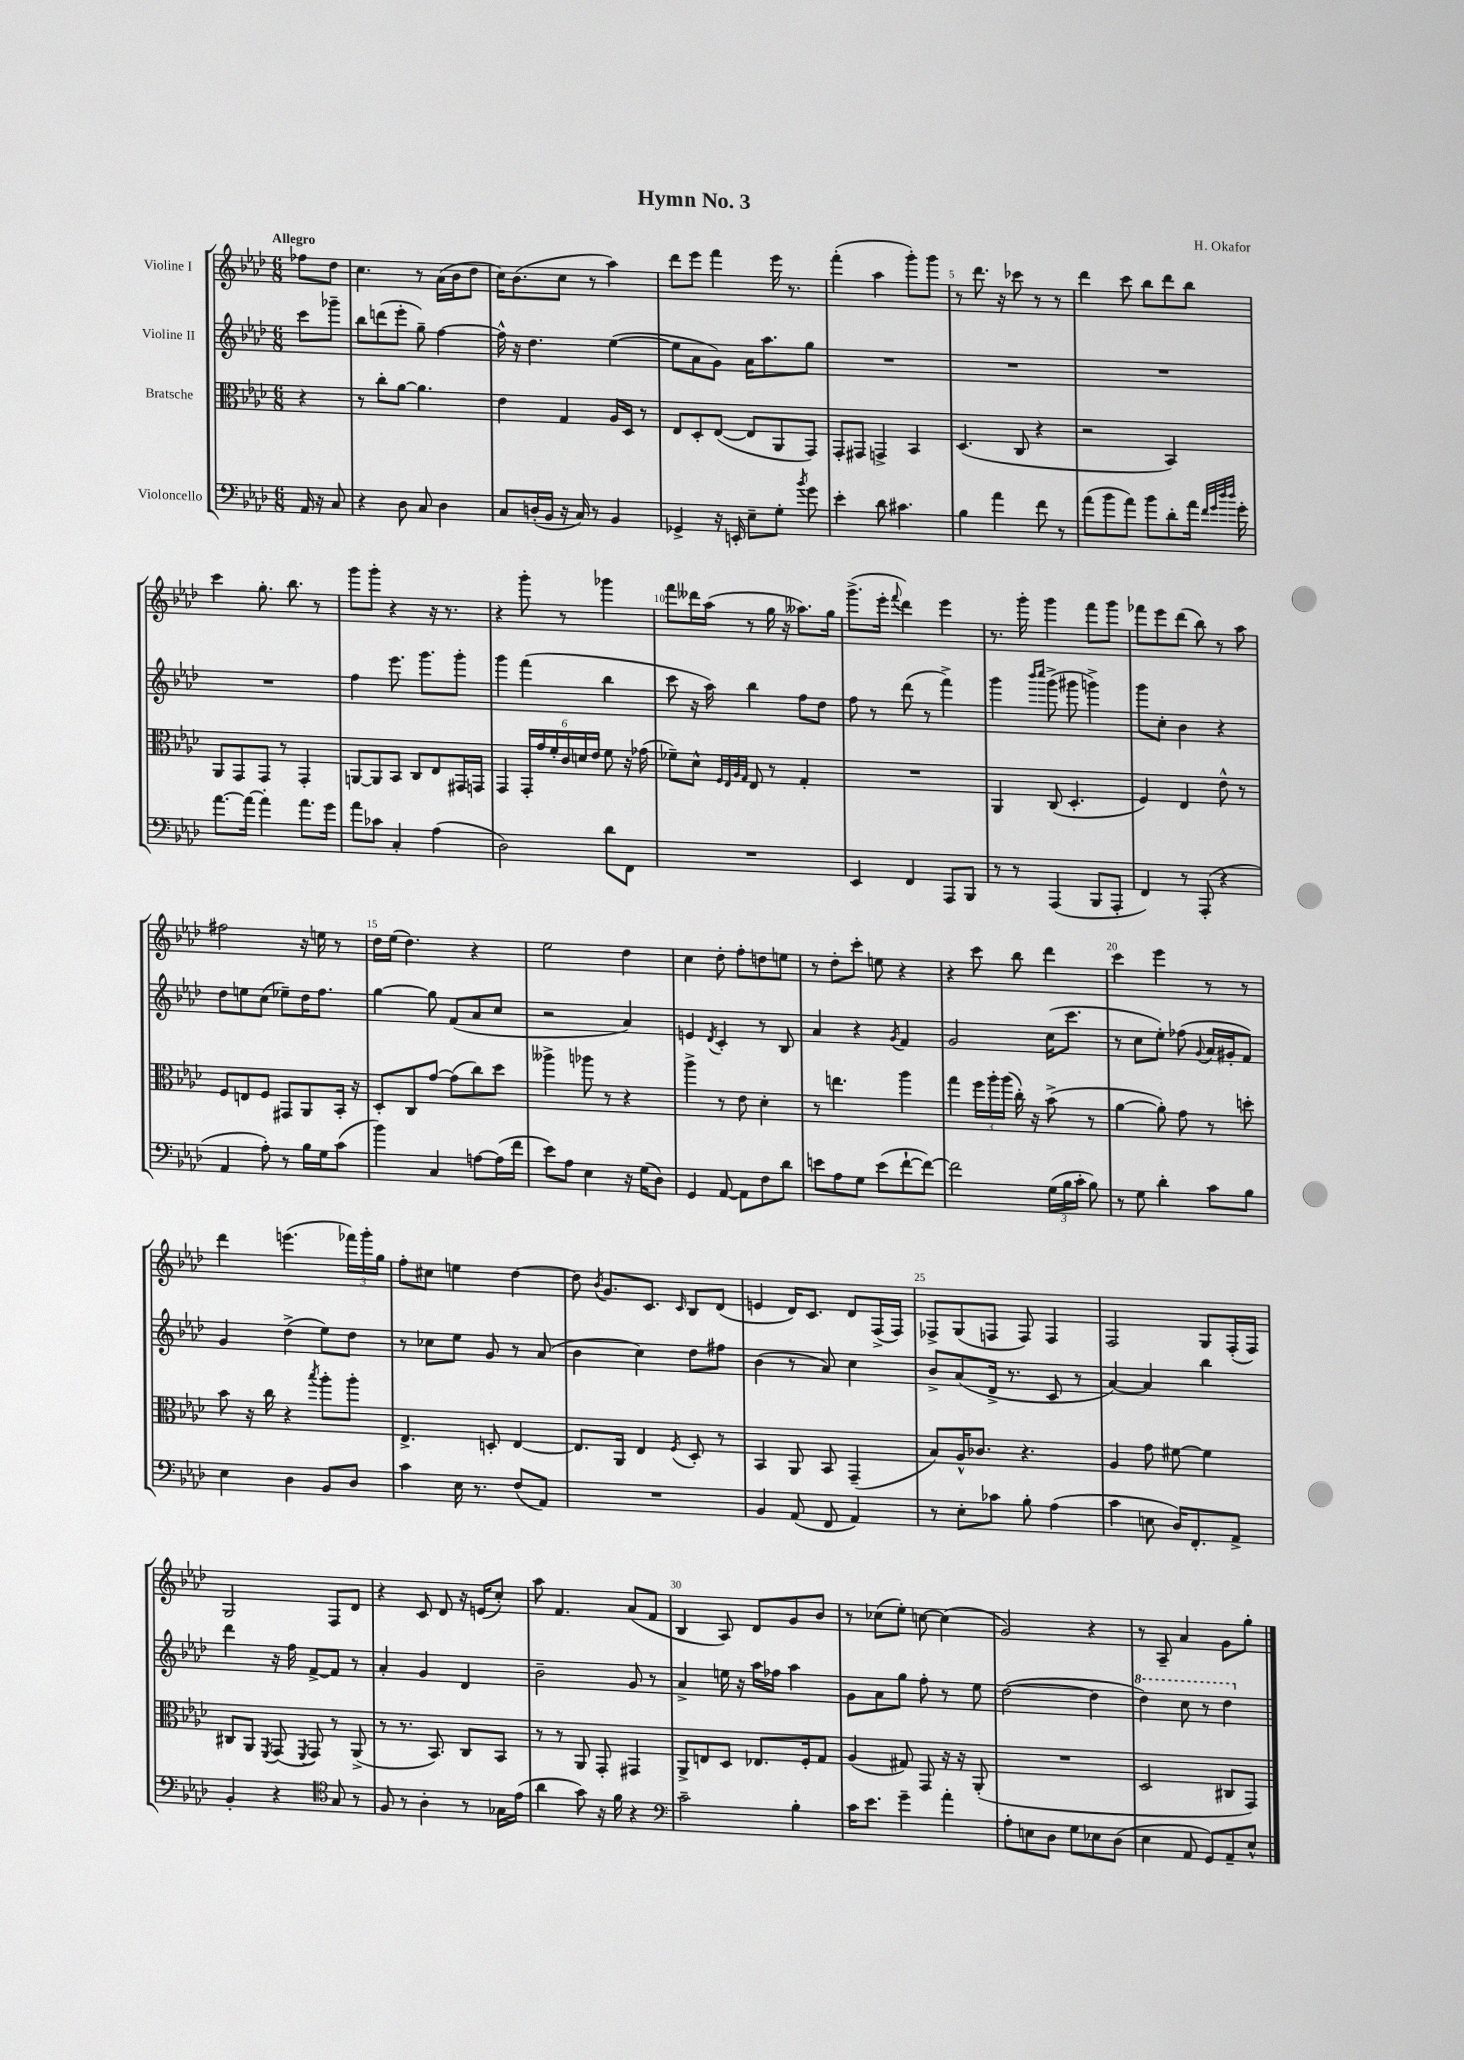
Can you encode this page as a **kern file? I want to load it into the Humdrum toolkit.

**kern	**kern	**kern	**kern
*staff4	*staff3	*staff2	*staff1
*clefF4	*clefC3	*clefG2	*clefG2
*k[b-e-a-d-]	*k[b-e-a-d-]	*k[b-e-a-d-]	*k[b-e-a-d-]
*M6/8	*M6/8	*M6/8	*M6/8
16AA-	4r	8ccc	8ff-
16r	.	.	.
8C	.	8ggg-~	8dd-
=	=	=	=
4r	8r	8bb-	4.cc
.	8cc'	(8ddd	.
8D-	[8a-	8eee-'	.
8C	4.a-]	8gg~)	8r
4D-	.	[4ff	(16a-
.	.	.	16b-
.	.	.	8dd-
=	=	=	=
8C	4e-	16ff^^]	16cc)
.	.	16r	(8.b-
(16D'	.	4.dd-	.
16BB-	.	.	.
16r	4G	.	8cc
16C)	.	.	.
8r	.	.	8r
4BB-	16A-	([4ee-	4aa-)
.	16D-	.	.
.	8r	.	.
=	=	=	=
4GG-^	8E-	8ee-]	8ddd-
.	8D-'	8a-	8eee-
16r	([8E-	8g)	4fff
16EE'	.	.	.
8E-~	8E-]	16a-	.
.	.	8.aa-	.
8G'	8AA-	.	16eee-
.	.	.	8.r
8qb-	.	.	.
8g	8GG)	8gg	.
=	=	=	=
4e-'	8GG'	2.r	(4fff'
.	8GG#	.	.
8d-	4GG^	.	4aa-
4.c#	.	.	.
.	4BB-	.	8ggg')
.	.	.	8ggg
=	=	=	=
4B-	(4.D-	2.r	8r
.	.	.	8.ddd-
4a-	.	.	.
.	.	.	16r
.	8C	.	8ccc-
8f	4r	.	8r
8r	.	.	8r
=	=	=	=
(8a-	2r	2.r	4ddd-
8b-	.	.	.
8a-)	.	.	8ccc
8b-	.	.	8bb-
8d-'	4BB-)	.	8ddd-
16a-	.	.	8bb-
32qqf	.	.	.
32qqg	.	.	.
32qqdd-	.	.	.
32qqdd-	.	.	.
16g'	.	.	.
=	=	=	=
[8.a-	8AA-	2.r	4ccc
.	8GG	.	.
16a-_	.	.	.
4a-']	8GG	.	8.gg'
.	8r	.	.
.	.	.	8.bb-
8.a-	4GG'	.	.
.	.	.	8r
16g	.	.	.
=	=	=	=
8a-	[8AA	4ff	8ggg
8c-	8AA]	.	8ggg'
4C'	8BB-	8.eee-	4r
.	8C	.	.
.	.	8.ggg	.
(4A-	8E-	.	16r
.	.	.	8.r
.	16GG#	8ggg'	.
.	16GG	.	.
=	=	=	=
2D-)	4GG	4ggg	4r
.	24GG'	(4fff	8ggg'
.	24g	.	.
.	24f'	.	.
.	24c	.	8r
.	24d	.	.
.	24e-	.	.
8d-	8f	4bb-	4ggg-
8FF	16r	.	.
.	(16g-	.	.
=	=	=	=
2.r	8f-~)	8ccc	8fff
.	8d-^^	16r	16ddd--
.	.	16aa-)	(16aa-
.	32qqF	.	.
.	32qqE-	.	.
.	32qqA-	.	.
.	32qqG	.	.
.	8E-	4bb-	8r
.	8r	.	16gg
.	.	.	16r
.	4G'	8ff	8.aa--)
.	.	8dd-	.
.	.	.	16gg
=	=	=	=
4EE-	2.r	8ff	(8.ggg^
.	.	8r	.
.	.	.	16eee-'
.	.	.	8qqfff
4FF	.	(8ddd-	4ddd-)
.	.	8r	.
8AAA-	.	4fff^)	4eee-
8BBB-	.	.	.
=	=	=	=
8r	4AA-	4ggg	8.r
8r	.	.	.
.	.	.	16ggg'
.	.	16qqbbb-	.
.	.	16qqcccc	.
(4AAA-	(8C	(8ggg^	4ggg
.	4.D-'	8ggg#	.
8BBB-	.	4ggg^)	8fff
8AAA-'	.	.	8ggg
=	=	=	=
4FF)	4F)	8ggg	8fff-
.	.	8cc'	8eee-
8r	4E-	4b-	(8ddd-
(8AAA-'	.	.	8bb-)
4r	8e-^^	4r	8r
.	8r	.	8aa-
=	=	=	=
4AA-	8F	8dd-	2ff#
.	8E	8ee	.
8A-')	8F	(8cc	.
8r	8GG#	8ee-~)	.
16B-	8AA-	16dd-	16r
16G	.	8.ff	16ee
(8c	16BB-'	.	8r
.	16r	.	.
=	=	=	=
4b-)	8D-'	[4gg	16dd-
.	.	.	(16ee-
.	8C	.	4.dd-)
4C	[8g	8gg]	.
.	(8g]	(8f	.
[8A	8cc)	8a-	4r
(16A]	8dd-	8cc	.
16f	.	.	.
=	=	=	=
8e-)	4aa--^	2r	2ee-
8A-	.	.	.
4E-	8aa-	.	.
.	8r	.	.
16r	4r	4a-)	4dd-
(16G	.	.	.
8D-)	.	.	.
=	=	=	=
4GG	4aa-^	4e	4cc
.	.	8qd-	.
[8AA-	8r	4c'	8dd-'
8AA-]	8e-	.	8ff'
8F	4d-'	8r	8dd
8d-	.	8B-	8ee
=	=	=	=
8e	8r	4a-	8r
8A-	4.ee	.	8dd-'
8G	.	4r	8ccc'
(8e	.	.	8ee
.	.	8qg	.
[8f`	4aa-	4f	4r
8f_)	.	.	.
=	=	=	=
2f]	4gg	2g	4r
.	24ff	.	8ccc
.	24aa-'	.	.
.	(24aa-	.	.
.	16cc')	.	8bb-
.	16r	.	.
(24G	(8b-^	(16cc	4ddd-
24B-	.	.	.
.	.	8.ccc	.
24c'	.	.	.
8B-)	8r	.	.
=	=	=	=
8r	[4a-	8r	4ccc
8G	.	8cc	.
4d-'	8a-'])	8ee-')	4eee-
.	8g	(8ff-	.
.	.	8qqg	.
8c	8r	16a-	8r
.	.	16g#'	.
8B-	8dd'	8f)	8r
=	=	=	=
4E-	8b-	4g	4ddd-
.	16r	.	.
.	16cc	.	.
4D-	4r	(4dd-^	(4.eee
.	8qbb-	.	.
8BB-	8aa-'	8ee-)	.
8D-	8aa-'	8dd-	24fff-)
.	.	.	24ggg'
.	.	.	24gg
=	=	=	=
4c	4.E-^	8r	8ff'
.	.	8cc-	8cc#
16E-	.	8ee-	4ee
8.r	.	.	.
.	8D'	8g	.
(8F	[4E-	8r	[4dd-
8AA-)	.	(8a-	.
=	=	=	=
2.r	8.E-]	4b-	8dd-]
.	.	.	8qb-
.	.	.	8.g
.	16AA-	.	.
.	4E-	4cc)	.
.	.	.	8.c
.	8qF	.	16qqc
.	8D-'	8dd-	8B-
.	8r	8ff#	(8d-
=	=	=	=
4BB-	4BB-	(4b-	4e
(8AA-	8AA-	8r	16d-)
.	.	.	8.c
8FF	8BB-	8a-)	.
4AA-)	(4GG~	4cc	8d-
.	.	.	(16F^
.	.	.	16F)
=	=	=	=
8r	8B-)	8b-^	8F-^
8E-'	16A-^^	(8a-	(8G
.	8.c-	.	.
8c-	.	16d-^	8F
.	.	8.r	.
8B-'	4.r	.	8F)
(4A-	.	8c	4F
.	.	8r	.
=	=	=	=
4c	4A-	[4a-)	2F
8E	8g	4a-]	.
16D-)	[8f#	.	.
8.FF'	.	.	.
.	4f#]	4bb-	8G
8AA-^	.	.	(16F'
.	.	.	16F)
=	=	=	=
4BB-'	8C#	4ddd-	2G
.	8AA-	.	.
.	8qFF	.	.
4r	(8GG	16r	.
.	.	16ff	.
.	8qFF	.	.
.	8GG)	[8f^	.
*clefC4	*	*	*
8G	8r	8f]	8F
8r	(8AA-^	8r	8d-
=	=	=	=
8F	8r	4a-'	4r
8r	8.r	.	.
4A-'	.	4g	8c
.	8.BB-)	.	.
.	.	.	8d-
8r	8C	4d-	16r
.	.	.	(16e
16G-	8BB-	.	8cc')
(16e-	.	.	.
=	=	=	=
4a-	8r	2b-~	8aa-
.	8r	.	4.f
8g)	8AA-	.	.
16r	8GG'	.	.
16f	.	.	.
4r	4GG#	8g	(8a-
.	.	8r	8f
=	=	=	=
*clefF4	*	*	*
2c~	8AA-^	4a-^	4B-
.	8E	.	.
.	8D-	16ee	8A-)
.	.	16r	.
.	8.E-	16aa-	8d-
.	.	16ff-	.
4B-'	.	4aa-	8g
.	16F'	.	.
.	8G	.	8b-
=	=	=	=
16c	(4A-	8g	8r
8.e-	.	.	.
.	.	8a-	(8cc-
4g~	8G#)	8gg	8ee-')
.	8GG	8ff'	[8cc
4a-'	16r	8r	(4cc]
.	16r	.	.
.	(8AA-'	8ee-	.
=	=	=	=
8A-'	2.r	([2dd-	2g)
8E	.	.	.
8D-	.	.	.
8G	.	.	.
8E-	.	4dd-]	4r
(8D-	.	.	.
=	=	=	=
4E-	2D-	4ddd-)	8r
.	.	.	8A-~
8AA-	.	8ccc	4a-
8GG)	.	8r	.
8AA-~	8C#	4ddd-	8g
8E-^^	8GG)	.	8gg'
==	==	==	==
*-	*-	*-	*-
